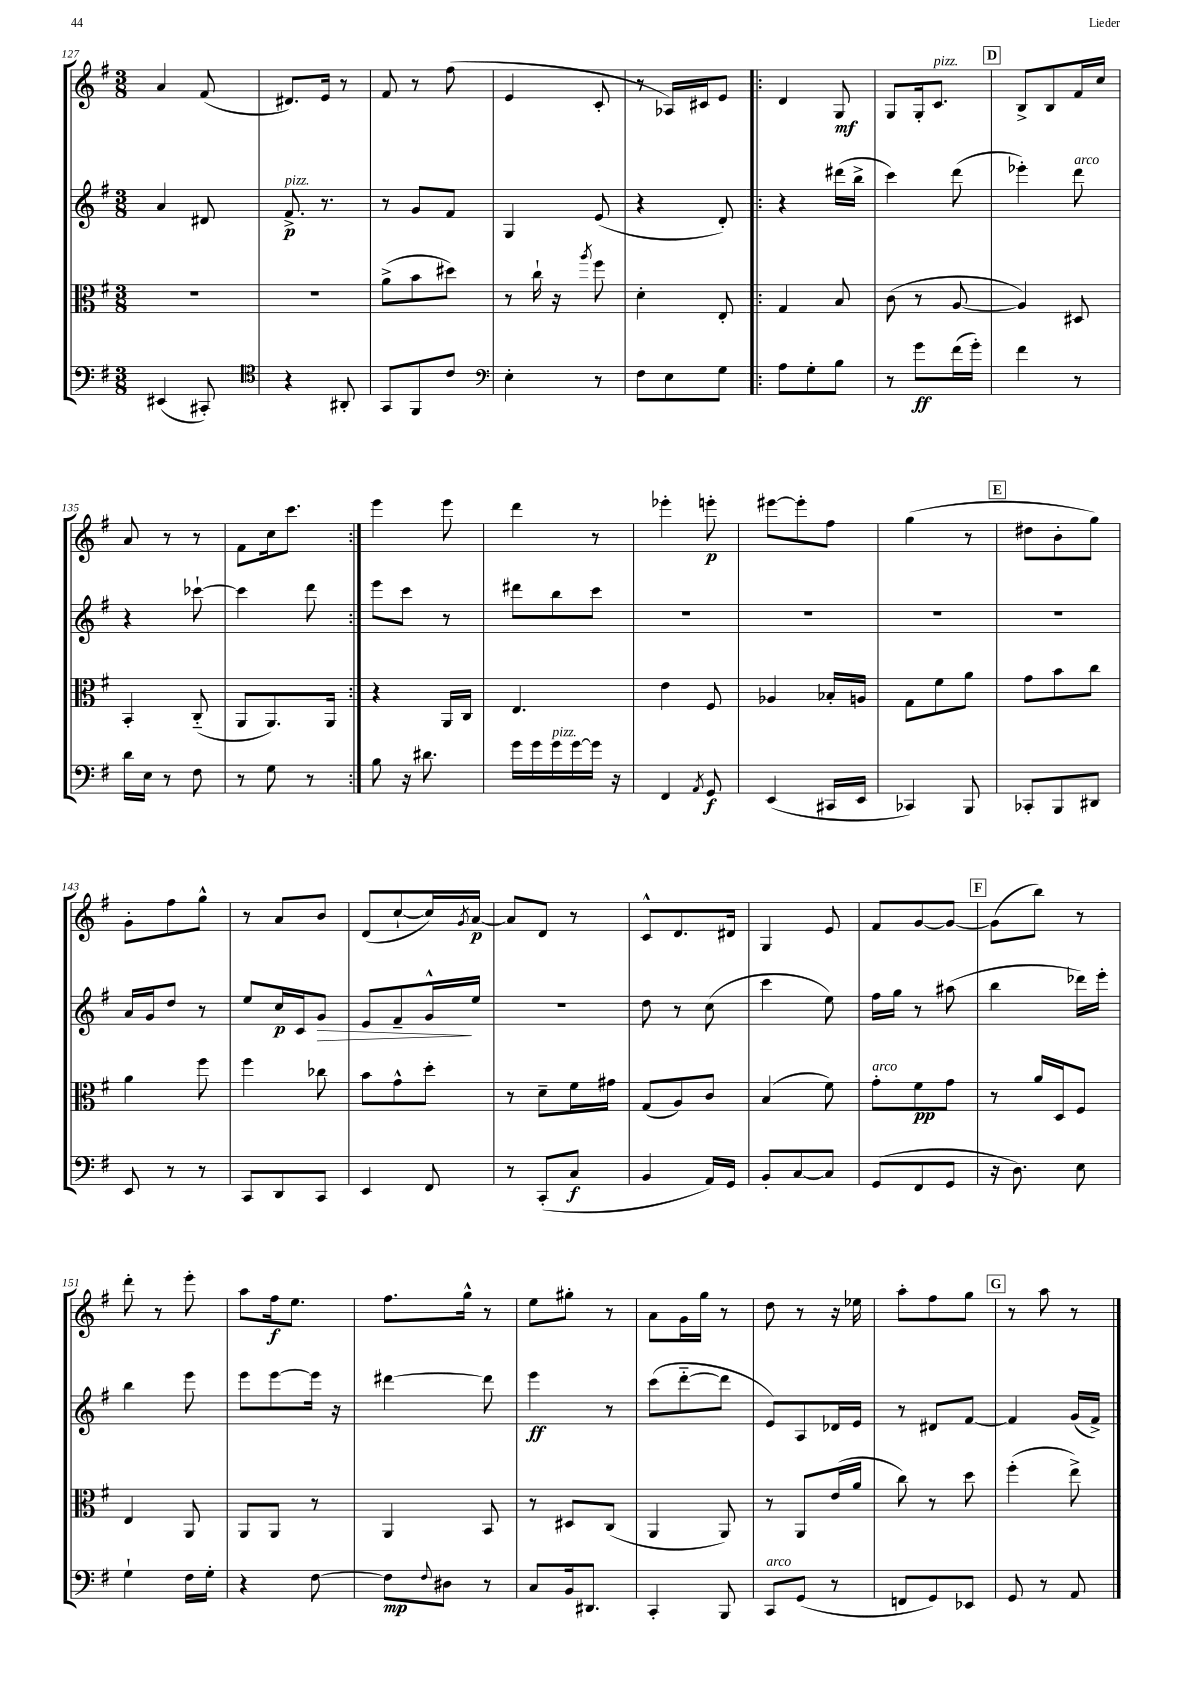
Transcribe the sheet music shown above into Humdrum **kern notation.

**kern	**kern	**kern	**kern
*staff4	*staff3	*staff2	*staff1
*clefF4	*clefC3	*clefG2	*clefG2
*k[f#]	*k[f#]	*k[f#]	*k[f#]
*M3/8	*M3/8	*M3/8	*M3/8
(4EE#	4.r	4a	4a
8CC#')	.	8d#	(8f#
=	=	=	=
*clefC4	*	*	*
4r	4.r	8.f#^	8.d#)
.	.	8.r	16e
8AA#'	.	.	8r
=	=	=	=
8GG	(8a^	8r	8f#
8FF#	8b	8g	8r
8c	8dd#)	8f#	(8ff#
=	=	=	=
*clefF4	*	*	*
4E'	8r	4G	4e
.	16cc`	.	.
.	16r	.	.
.	8qaa	.	.
8r	8ff#	(8e	8c'
=	=	=	=
8F#	4d'	4r	8r
8E	.	.	16A-)
.	.	.	16c#
8G	8E'	8d')	8e
=!|:	=!|:	=!|:	=!|:
8A	4G	4r	4d
8G'	.	.	.
8B	8B	(16ddd#	8G
.	.	16bb^	.
=	=	=	=
8r	(8c	4ccc)	8G
8g	8r	.	16G'
.	.	.	8.c
(16f#	[8A	(8ddd	.
16g')	.	.	.
=	=	=	=
4f#	4A])	4eee-')	8B^
.	.	.	8B
8r	8D#	8ddd	16f#
.	.	.	16cc
=	=	=	=
16d	4BB'	4r	8a
16E	.	.	.
8r	.	.	8r
8F#	(8C'~	[8ccc-`	8r
=	=	=	=
8r	8AA	4ccc-]	8f#
8G	8.AA)	.	16cc
.	.	.	8.ccc
8r	.	8ddd	.
.	16AA	.	.
=:|!	=:|!	=:|!	=:|!
8B	4r	8eee	4eee
16r	.	8ccc	.
8.d#	.	.	.
.	16AA	8r	8eee
.	16C	.	.
=	=	=	=
16g	4.E	8ddd#	4ddd
16g	.	.	.
16g	.	8bb	.
[16g	.	.	.
16g]	.	8ccc	8r
16r	.	.	.
=	=	=	=
4FF#	4e	4.r	4eee-'
8qAA	.	.	.
8GG	8F#	.	8eee'
=	=	=	=
(4EE	4A-	4.r	[8eee#
.	.	.	8eee#']
16CC#	16B-'	.	8ff#
16EE	16A	.	.
=	=	=	=
4CC-)	8G	4.r	(4gg
.	8f#	.	.
8BBB	8a	.	8r
=	=	=	=
8CC-'	8g	4.r	8dd#
8BBB	8b	.	8b'
8DD#	8cc	.	8gg)
=	=	=	=
8EE	4a	16a	8g'
.	.	16g	.
8r	.	8dd	8ff#
8r	8ff#	8r	8gg^^
=	=	=	=
8CC	4ff#	8ee	8r
8DD	.	16cc	8a
.	.	16c	.
8CC	8cc-	8g	8b
=	=	=	=
4EE	8b	8e	(8d
.	8g^^	8f#~	[8cc`
8FF#	8dd'	16g^^	16cc])
.	.	.	8qg
.	.	16ee	[16a
=	=	=	=
8r	8r	4.r	8a]
(8CC'	8d~	.	8d
8C	16f#	.	8r
.	16g#	.	.
=	=	=	=
4BB	(8G	8dd	8c^^
.	8A)	8r	8.d
16AA)	8c	(8cc	.
16GG	.	.	16d#
=	=	=	=
8BB'	(4B	4ccc	4G
[8C	.	.	.
8C]	8f#)	8ee)	8e
=	=	=	=
(8GG	8g'	16ff#	8f#
.	.	16gg	.
8FF#	8f#	8r	[8g
8GG	8g	(8aa#	8g_
=	=	=	=
16r	8r	4bb	(8g]
8.D)	.	.	.
.	16a	.	8bb)
.	16D	.	.
8E	8F#	16ddd-)	8r
.	.	16eee'	.
=	=	=	=
4G`	4E	4bb	8ddd'
.	.	.	8r
16F#	8AA	8eee	8eee'
16G'	.	.	.
=	=	=	=
4r	8AA	8eee	8aa
.	8AA	[8eee	16ff#
.	.	.	8.ee
[8F#	8r	16eee]	.
.	.	16r	.
=	=	=	=
8F#]	4AA	[4ddd#	8.ff#
8qqF#	.	.	.
8D#	.	.	.
.	.	.	16gg^^
8r	8BB	8ddd#]	8r
=	=	=	=
8C	8r	4eee	8ee
16BB	8D#	.	8gg#'
8.DD#	.	.	.
.	(8C	8r	8r
=	=	=	=
4CC'	4AA	(8ccc	8a
.	.	[8ddd'~	16g
.	.	.	16gg
8BBB	8AA)	8ddd]	8r
=	=	=	=
8CC	8r	8e)	8dd
(8GG	8AA	8A	8r
8r	(16e	16d-	16r
.	16a	16e	16ee-
=	=	=	=
8FF	8cc)	8r	8aa'
8GG)	8r	8d#	8ff#
8EE-	8dd	[8f#	8gg
=	=	=	=
8GG	(4ff#'	4f#]	8r
8r	.	.	8aa
8AA	8ee^)	(16g	8r
.	.	16f#^)	.
==	==	==	==
*-	*-	*-	*-
